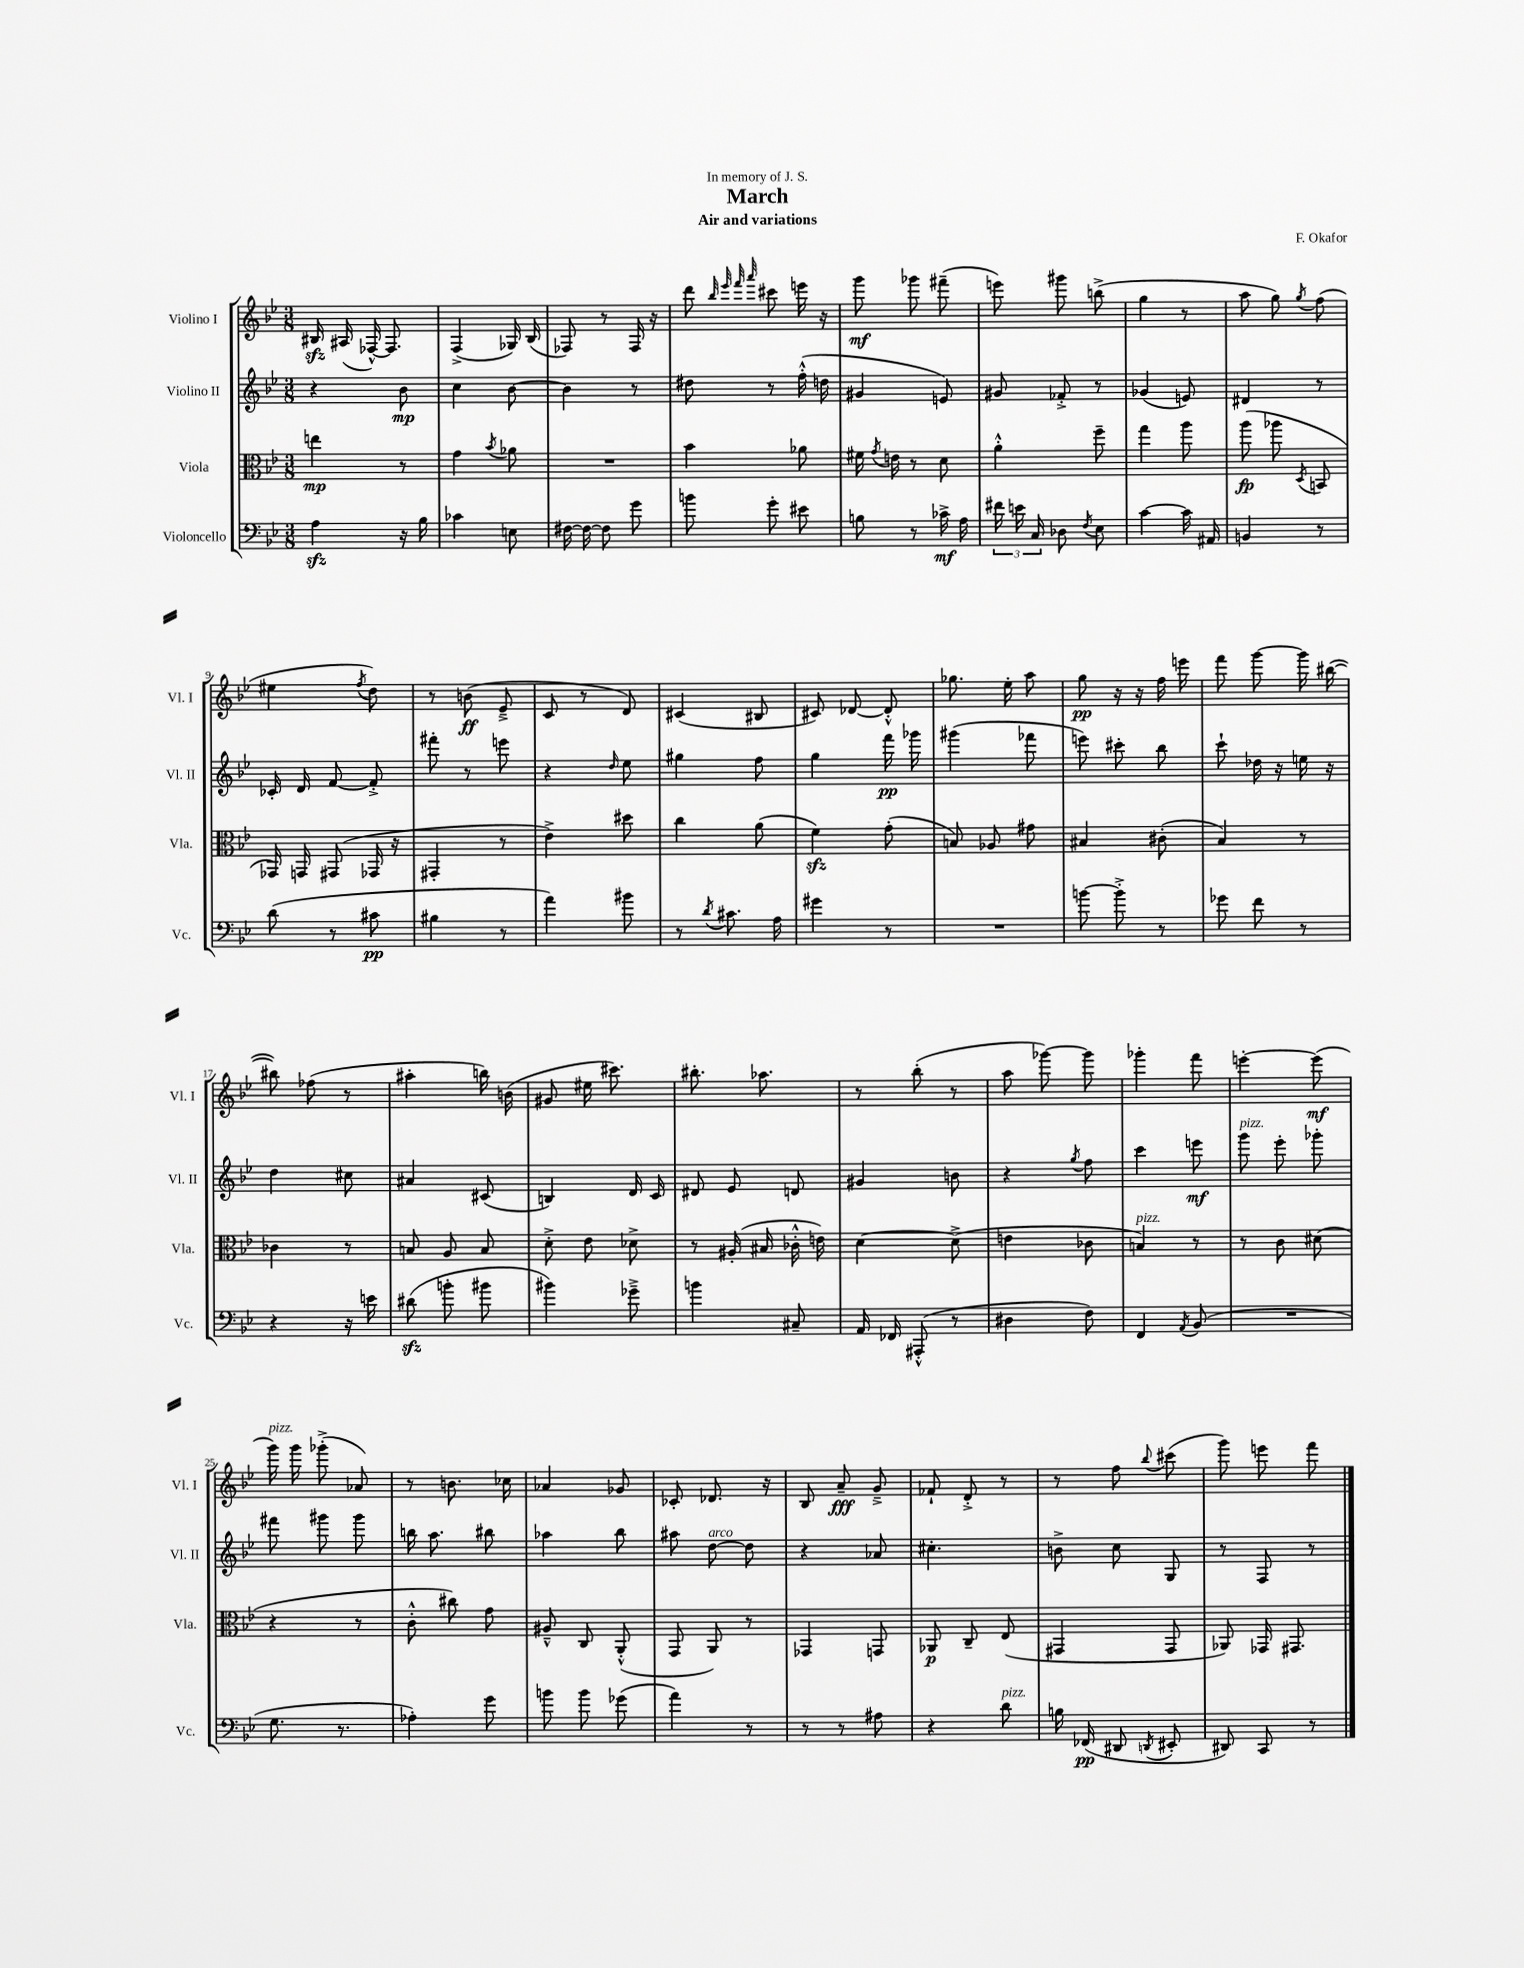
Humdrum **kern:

**kern	**dynam	**kern	**dynam	**kern	**dynam	**kern	**dynam
*part4	*part4	*part3	*part3	*part2	*part2	*part1	*part1
*staff4	*staff4	*staff3	*staff3	*staff2	*staff2	*staff1	*staff1
*I"Violoncello	*	*I"Viola	*	*I"Violino II	*	*I"Violino I	*
*I'Vc.	*	*I'Vla.	*	*I'Vl. II	*	*I'Vl. I	*
*clefF4	*	*clefC3	*	*clefG2	*	*clefG2	*
*k[b-e-]	*	*k[b-e-]	*	*k[b-e-]	*	*k[b-e-]	*
*M3/8	*	*M3/8	*	*M3/8	*	*M3/8	*
=1	=1	=1	=1	=1	=1	=1	=1
4Azz\	.	4een\	mp	4r	.	16B#Xzz/	.
.	.	.	.	.	.	(16A#X/	.
.	.	.	.	.	.	[16F-X^^/)	.
.	.	.	.	.	.	8.F-/]	.
16r	.	8r	.	8b-\	mp	.	.
16B-\	.	.	.	.	.	.	.
=2	=2	=2	=2	=2	=2	=2	=2
4c-X\	.	4g\	.	4cc\	.	(4F^/	.
.	.	8qb-/	.	.	.	.	.
8En\	.	8a-X\	.	[8b-\	.	16G-X/)	.
.	.	.	.	.	.	(16B-/	.
=3	=3	=3	=3	=3	=3	=3	=3
[16F#X\	.	4.r	.	4b-\]	.	8F-X/)	.
16F#\_	.	.	.	.	.	.	.
8F#\]	.	.	.	.	.	8r	.
8g\	.	.	.	8r	.	16F-/	.
.	.	.	.	.	.	16r	.
=4	=4	=4	=4	=4	=4	=4	=4
8bn\	.	4b-\	.	8dd#X\	.	8ddd\	.
.	.	.	.	.	.	32qqbb-/	.
.	.	.	.	.	.	32qqeee-/	.
.	.	.	.	.	.	32qqfff/	.
.	.	.	.	.	.	32qqaaa/	.
8g'\	.	.	.	8r	.	8ccc#X\	.
8e#X\	.	8a-X\	.	(16ff'^^\	.	16eeen\	.
.	.	.	.	16ddn\	.	16r	.
=5	=5	=5	=5	=5	=5	=5	=5
8Bn\	.	16f#X\	.	4g#X/	.	8ggg\	mf
.	.	8qg/	.	.	.	.	.
.	.	16en\	.	.	.	.	.
8r	.	8r	.	.	.	8ggg-X\	.
16c-X^\	mf	8d\	.	8en/)	.	(8fff#X~\	.
16A\	.	.	.	.	.	.	.
=6	=6	=6	=6	=6	=6	=6	=6
24f#X\	.	4a'^^\	.	8g#X/	.	8eeen\)	.
24en\	.	.	.	.	.	.	.
24C/	.	.	.	.	.	.	.
8D-X\	.	.	.	8f-X'^/	.	8ggg#X\	.
8qF/	.	.	.	.	.	.	.
8E-\	.	8ff~\	.	8r	.	(8bbn^\	.
=7	=7	=7	=7	=7	=7	=7	=7
[4c\	.	4gg\	.	(4g-X/	.	4gg\	.
16c\]	.	8aa\	.	8en/)	.	8r	.
16AA#X/	.	.	.	.	.	.	.
=8	=8	=8	=8	=8	=8	=8	=8
4BBn/	.	(8aa\	fp	4d#X/	.	8aa\	.
.	.	8aa-X\	.	.	.	8gg\)	.
.	.	8qD/	.	.	.	8qgg/	.
8r	.	8BBn/	.	8r	.	(8ff\	.
!!LO:LB:g=z
=9	=9	=9	=9	=9	=9	=9	=9
(8d\	.	16GG-X/)	.	16c-X'/	.	4ee#X\	.
.	.	16GGn/	.	16d/	.	.	.
8r	.	(8GG#X/	.	[8f/	.	.	.
.	.	.	.	.	.	8qff/	.
8c#X\	pp	16GG-X/	.	8f'^/]	.	8dd\)	.
.	.	16r	.	.	.	.	.
=10	=10	=10	=10	=10	=10	=10	=10
4B#X\	.	4GG#X'/	.	8fff#X'\	.	8r	.
.	.	.	.	8r	.	(8bn\	ff
8r	.	8r	.	8eeen\	.	8e-~^/	.
=11	=11	=11	=11	=11	=11	=11	=11
4a\)	.	4e-^\)	.	4r	.	8c/	.
.	.	.	.	.	.	8r	.
.	.	.	.	16qqdd/	.	.	.
8b#X\	.	8dd#X\	.	8ee-\	.	8d/)	.
=12	=12	=12	=12	=12	=12	=12	=12
8r	.	4cc\	.	4gg#X\	.	(4c#X/	.
8qd/	.	.	.	.	.	.	.
8.c#X\	.	.	.	.	.	.	.
.	.	(8a\	.	8ff\	.	8B#X/	.
16A\	.	.	.	.	.	.	.
=13	=13	=13	=13	=13	=13	=13	=13
4g#X\	.	4fzz\)	.	4gg\	.	8c#X/)	.
.	.	.	.	.	.	[8d-X/	.
8r	.	(8g'\	.	16fff\	pp	8d-'^^/]	.
.	.	.	.	16ggg-X\	.	.	.
=14	=14	=14	=14	=14	=14	=14	=14
4.r	.	8Bn/)	.	(4ggg#X\	.	8.gg-X\	.
.	.	8A-X/	.	.	.	.	.
.	.	.	.	.	.	16ee-'\	.
.	.	8g#X\	.	8fff-X\	.	8aa\	.
=15	=15	=15	=15	=15	=15	=15	=15
[8bn\	.	4B#X/	.	8eeen\)	.	8gg\	pp
8b'^\]	.	.	.	8ccc#X'\	.	16r	.
.	.	.	.	.	.	16r	.
8r	.	(8c#X'\	.	8bb-\	.	16ff\	.
.	.	.	.	.	.	16eeen\	.
=16	=16	=16	=16	=16	=16	=16	=16
8g-X\	.	4B-/)	.	8ccc`\	.	8fff\	.
8f\	.	.	.	16dd-X\	.	[8ggg\	.
.	.	.	.	16r	.	.	.
8r	.	8r	.	16een\	.	16ggg\]	.
.	.	.	.	16r	.	([16bb#X\	.
!!LO:LB:g=z
=17	=17	=17	=17	=17	=17	=17	=17
4r	.	4c-X\	.	4dd\	.	8bb#X\])	.
.	.	.	.	.	.	(8ff-X\	.
16r	.	8r	.	8cc#X\	.	8r	.
16en\	.	.	.	.	.	.	.
=18	=18	=18	=18	=18	=18	=18	=18
(8d#Xzz\	.	8Bn/	.	4a#X/	.	4aa#X'\	.
8bn'\	.	8A/	.	.	.	.	.
8b#X\	.	8B/	.	(8c#X/	.	16bbn\)	.
.	.	.	.	.	.	(16bn\	.
=19	=19	=19	=19	=19	=19	=19	=19
4b#X\)	.	8d'^\	.	4Bn/)	.	8g#X/	.
.	.	8e-\	.	.	.	16ee#X\	.
.	.	.	.	.	.	8.ccc#X\)	.
8g-X~^\	.	8d-X^\	.	16d/	.	.	.
.	.	.	.	16c/	.	.	.
=20	=20	=20	=20	=20	=20	=20	=20
4bn\	.	8r	.	8d#X/	.	8.bb#X'\	.
.	.	(16A#X'/	.	8e-/	.	.	.
.	.	16B#X/	.	.	.	8.aa-X\	.
8C#X~/	.	16c-X'^^\	.	8dn/	.	.	.
.	.	16en\)	.	.	.	.	.
=21	=21	=21	=21	=21	=21	=21	=21
16AA/	.	[4d\	.	4g#X/	.	8r	.
16FF-X/	.	.	.	.	.	.	.
(8AAA#X'^^/	.	.	.	.	.	(8bb-'\	.
8r	.	(8d^\]	.	8bn\	.	8r	.
=22	=22	=22	=22	=22	=22	=22	=22
4D#X\	.	4en\	.	4r	.	8aa\	.
.	.	.	.	.	.	[8ggg-X\)	.
.	.	.	.	8qgg/	.	.	.
8F\)	.	8c-X\	.	8ff\	.	8ggg-\]	.
=23	=23	=23	=23	=23	=23	=23	=23
!	!	!LO:TX:a:i:t=pizz.	!	!	!	!	!
4FF/	.	4Bn/)	.	4ccc\	.	4ggg-X'\	.
8qAA/	.	.	.	.	.	.	.
(8BB-/	.	8r	.	8eeen\	mf	8fff\	.
=24	=24	=24	=24	=24	=24	=24	=24
!	!	!	!	!LO:TX:a:i:t=pizz.	!	!	!
4.r	.	8r	.	8ggg\	.	[4eeen'\	.
.	.	8c\	.	8eee-'\	.	.	.
.	.	(8d#X\	.	8ggg-X'\	.	(8eee\]	mf
!!LO:LB:g=z
=25	=25	=25	=25	=25	=25	=25	=25
!	!	!	!	!	!	!LO:TX:a:i:t=pizz.	!
8.G\	.	4r	.	8fff#X\	.	16ggg\)	.
.	.	.	.	.	.	16ggg\	.
.	.	.	.	8ggg#X\	.	(8ggg-X'^\	.
8.r	.	.	.	.	.	.	.
.	.	8r	.	8ggg#\	.	8a-X/)	.
=26	=26	=26	=26	=26	=26	=26	=26
4A-X'\)	.	8c'^^\	.	16bbn\	.	8r	.
.	.	.	.	8.aa\	.	.	.
.	.	8cc#X\)	.	.	.	8.bn\	.
8g\	.	8g\	.	8bb#X\	.	.	.
.	.	.	.	.	.	16cc-X\	.
=27	=27	=27	=27	=27	=27	=27	=27
8bn\	.	8A#X~^^/	.	4aa-X\	.	4a-X/	.
8b\	.	8C/	.	.	.	.	.
(8g-X\	.	(8AA'^^/	.	8bb-\	.	8g-X/	.
=28	=28	=28	=28	=28	=28	=28	=28
4a\)	.	8GG/	.	8aa#X\	.	8c-X'/	.
!	!	!	!	!LO:TX:a:i:t=arco	!	!	!
.	.	8AA/)	.	[8dd\	.	8.d-X/	.
8r	.	8r	.	8dd\]	.	.	.
.	.	.	.	.	.	16r	.
=29	=29	=29	=29	=29	=29	=29	=29
8r	.	4GG-X/	.	4r	.	8B-/	.
8r	.	.	.	.	.	8a~/	fff
8A#X\	.	8GGn/	.	8a-X/	.	8g~^/	.
=30	=30	=30	=30	=30	=30	=30	=30
4r	.	8AA-X/	p	4.cc#X'\	.	8f-X`/	.
.	.	8C~/	.	.	.	8d'^/	.
!LO:TX:a:i:t=pizz.	!	!	!	!	!	!	!
8d\	.	(8E-/	.	.	.	8r	.
=31	=31	=31	=31	=31	=31	=31	=31
16Bn\	.	4GG#X/	.	8bn^\	.	8r	.
(16FF-X/	pp	.	.	.	.	.	.
8DD#X/	.	.	.	8cc\	.	8ff\	.
8qDDn/	.	.	.	.	.	8qqbb-/	.
8EE#X'/	.	8GG#/	.	8G/	.	(8ccc#X\	.
=32	=32	=32	=32	=32	=32	=32	=32
8DD#X/)	.	8AA-X/)	.	8r	.	8ggg\)	.
8CC/	.	16GG-X/	.	8F/	.	8eeen\	.
.	.	8.GG#X/	.	.	.	.	.
8r	.	.	.	8r	.	8fff\	.
==	==	==	==	==	==	==	==
*-	*-	*-	*-	*-	*-	*-	*-
